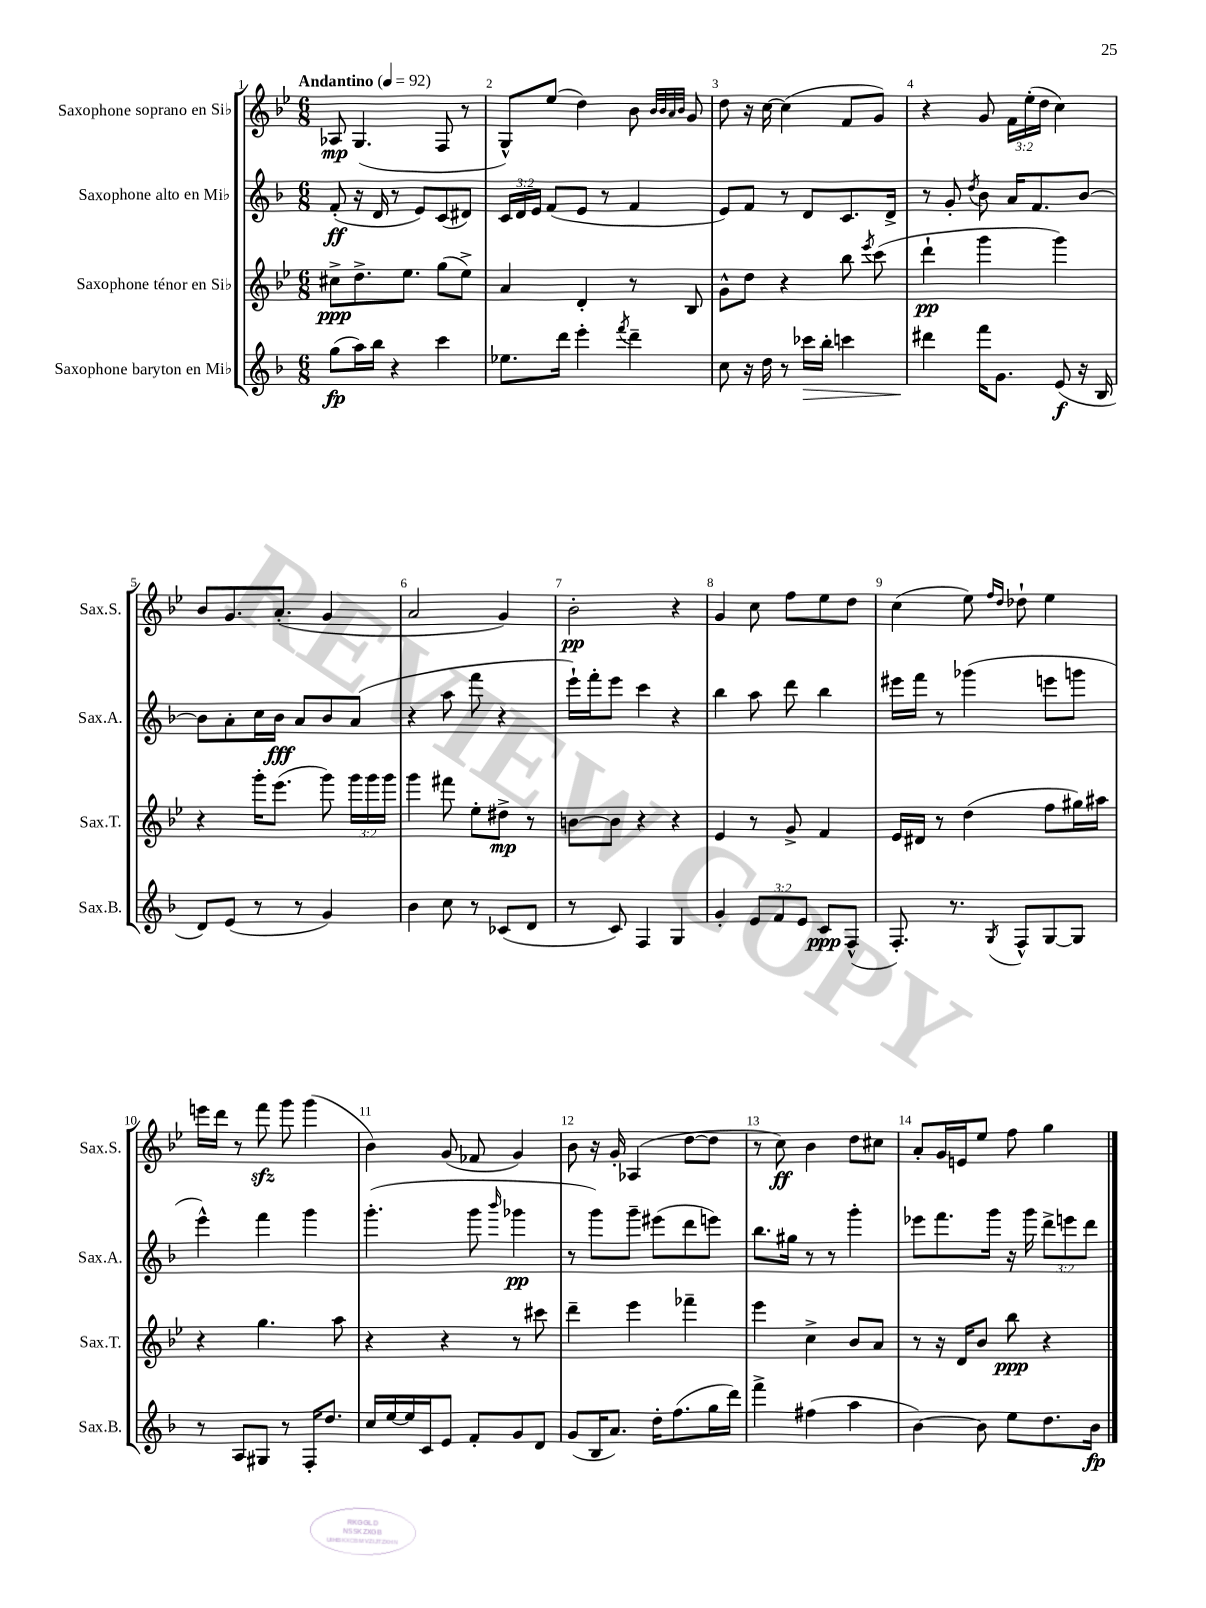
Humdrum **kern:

**kern	**dynam	**kern	**dynam	**kern	**dynam	**kern	**dynam
*part4	*part4	*part3	*part3	*part2	*part2	*part1	*part1
*staff4	*staff4	*staff3	*staff3	*staff2	*staff2	*staff1	*staff1
*I"Saxophone baryton en Mi♭	*	*I"Saxophone ténor en Si♭	*	*I"Saxophone alto en Mi♭	*	*I"Saxophone soprano en Si♭	*
*I'Sax.B.	*	*I'Sax.T.	*	*I'Sax.A.	*	*I'Sax.S.	*
*clefG2	*	*clefG2	*	*clefG2	*	*clefG2	*
*k[b-]	*	*k[b-e-]	*	*k[b-]	*	*k[b-e-]	*
*M6/8	*	*M6/8	*	*M6/8	*	*M6/8	*
*MM92	*	*MM92	*	*MM92	*	*MM92	*
=1	=1	=1	=1	=1	=1	=1	=1
!	!	!	!	!	!	!LO:TX:a:B:t=Andantino	!
(8gg\L	fp	8cc#X^\L	ppp	(8f'/	ff	8A-X/	mp
16aa\L)	.	8.dd^\	.	16r	.	(4.G/	.
16bb-\JJ	.	.	.	16d/	.	.	.
4r	.	.	.	8r	.	.	.
.	.	8.ee-\J	.	.	.	.	.
.	.	.	.	8e/L)	.	.	.
4ccc\	.	(8gg\L	.	(8c/	.	8F/	.
.	.	8ee-^\J)	.	8d#X/J)	.	8r	.
=2	=2	=2	=2	=2	=2	=2	=2
8.ee-X\L	.	4a/	.	24c/LL	.	8G^^/L)	.
.	.	.	.	24d/	.	.	.
.	.	.	.	24e/JJ	.	.	.
.	.	.	.	(8f/L	.	(8ee-/J	.
16ddd\Jk	.	.	.	.	.	.	.
4eee'\	.	4d'/	.	8e/J	.	4dd\)	.
.	.	.	.	8r	.	.	.
8qfff/	.	.	.	.	.	.	.
4ddd~\	.	8r	.	4f/	.	8b-\	.
.	.	.	.	.	.	32qqb-/LLL	.
.	.	.	.	.	.	32qqb-/	.
.	.	.	.	.	.	32qqa/	.
.	.	.	.	.	.	32qqb-/JJJ	.
.	.	8B-/	.	.	.	8g/	.
=3	=3	=3	=3	=3	=3	=3	=3
8cc\	.	8g^^\L	.	8e/L)	.	8dd\	.
16r	.	8dd\J	.	8f/J	.	16r	.
16dd\	.	.	.	.	.	[16cc\	.
8r	.	4r	.	8r	.	(4cc\]	.
!	!LO:HP:b	!	!	!	!	!	!
16ccc-X\LL	>	.	.	8d/L	.	.	.
16bb-'\JJ	.	.	.	.	.	.	.
4cccn\	.	8bb-\	.	8.c/	.	8f/L	.
.	.	8qeee-/	.	.	.	.	.
.	.	(8ccc\	.	.	.	8g/J)	.
.	.	.	.	16d^/Jk	.	.	.
=4	=4	=4	=4	=4	=4	=4	=4
4ddd#X\	.	4ddd`\	pp	8r	.	4r	.
.	.	.	.	8g'/	.	.	.
.	.	.	.	8qdd/	.	.	.
16fff\KL	]	4ggg\	.	8b-\	.	8g/	.
8.g\J	.	.	.	.	.	.	.
.	.	.	.	16a/KL	.	24f\LL	.
.	.	.	.	.	.	(24ee-'\	.
.	.	.	.	8.f/	.	.	.
.	.	.	.	.	.	24dd\JJ	.
(8e/	f	4ggg\)	.	.	.	4cc\)	.
16r	.	.	.	[8b-/J	.	.	.
16B-/	.	.	.	.	.	.	.
!!LO:LB:g=z
=5	=5	=5	=5	=5	=5	=5	=5
8d/L)	.	4r	.	8b-\L]	.	8b-/L	.
(8e/J	.	.	.	8a'\	.	8.g/	.
8r	.	16ggg'\KL	.	16cc\L	.	.	.
.	.	(8.eee-\J	.	16b-\JJ	fff	(8.a'/J	.
8r	.	.	.	8a/L	.	.	.
4g/)	.	8ggg\)	.	8b-/	.	4g/	.
.	.	24ggg\LL	.	(8a/J	.	.	.
.	.	24ggg\	.	.	.	.	.
.	.	24ggg\JJ	.	.	.	.	.
=6	=6	=6	=6	=6	=6	=6	=6
4b-\	.	4ggg\	.	4r	.	2a/	.
8cc\	.	8fff#X\	.	8aa\	.	.	.
8r	.	8ee-'\L	.	8fff\	.	.	.
(8c-X/L	.	8dd#X^\J	mp	4r	.	4g/)	.
8d/J	.	8r	.	.	.	.	.
=7	=7	=7	=7	=7	=7	=7	=7
8r	.	[8bn\L	.	16eee`\LL)	.	2b-'\	pp
.	.	.	.	16fff'\J	.	.	.
8c/)	.	8b\J]	.	8eee\J	.	.	.
4F/	.	4r	.	4ccc\	.	.	.
4G/	.	4r	.	4r	.	4r	.
=8	=8	=8	=8	=8	=8	=8	=8
4g'/	.	4e-/	.	4bb-\	.	4g/	.
12e/L	.	8r	.	8aa\	.	8cc\	.
12f/	.	.	.	.	.	.	.
.	.	8g^/	.	8ddd\	.	8ff\L	.
12e/J	.	.	.	.	.	.	.
8c/L	ppp	4f/	.	4bb-\	.	8ee-\	.
(8F^^/J	.	.	.	.	.	8dd\J	.
=9	=9	=9	=9	=9	=9	=9	=9
8.F'/)	.	16e-/LL	.	16eee#X\LL	.	(4cc\	.
.	.	16d#X/JJ	.	16fff\JJ	.	.	.
.	.	8r	.	8r	.	.	.
8.r	.	.	.	.	.	.	.
.	.	(4dd\	.	(4ggg-X\	.	8ee-\)	.
.	.	.	.	.	.	16qqff/LL	.
8qG/	.	.	.	.	.	16qqdd/JJ	.
8F^^/L	.	.	.	.	.	8dd-X`\	.
[8G/	.	8ff\L	.	8eeen\L	.	4ee-\	.
8G/J]	.	16gg#X\L)	.	8gggn\J	.	.	.
.	.	16aa#X\JJ	.	.	.	.	.
!!LO:LB:g=z
=10	=10	=10	=10	=10	=10	=10	=10
8r	.	4r	.	4eee^^\)	.	16eeen\LL	.
.	.	.	.	.	.	16ddd\JJ	.
8A/L	.	.	.	.	.	8r	.
8G#X/J	.	4.gg\	.	4fff\	.	8fffzz\	.
8r	.	.	.	.	.	8ggg\	.
16F'/KL	.	.	.	4ggg\	.	(4ggg\	.
8.dd/J	.	.	.	.	.	.	.
.	.	8aa\	.	.	.	.	.
=11	=11	=11	=11	=11	=11	=11	=11
16cc/LL	.	4r	.	(4.ggg'\	.	4b-\)	.
[16ee/	.	.	.	.	.	.	.
16ee/]	.	.	.	.	.	.	.
16c/J	.	.	.	.	.	.	.
8e/J	.	4r	.	.	.	(8g/	.
8f'/L	.	.	.	8ggg\	.	8f-X/	.
.	.	.	.	16qqbbb-/	.	.	.
8g/	.	8r	.	4ggg-X\	pp	4g/)	.
8d/J	.	8ccc#X\	.	.	.	.	.
=12	=12	=12	=12	=12	=12	=12	=12
(8g/L	.	4ddd~\	.	8r	.	8b-\	.
16B-/K	.	.	.	8ggg\L)	.	16r	.
8.a/J)	.	.	.	.	.	16g'/	.
.	.	4eee-\	.	8ggg~\J	.	(4A-X/	.
16dd'\KL	.	.	.	(8eee#X\L	.	.	.
(8.ff\	.	.	.	.	.	.	.
.	.	4fff-X~\	.	8ddd\	.	[8dd\L	.
16gg\L	.	.	.	8eeen\J)	.	8dd\J]	.
16ddd\JJ)	.	.	.	.	.	.	.
=13	=13	=13	=13	=13	=13	=13	=13
4fff^\	.	4eee-\	.	8.bb-\L	.	8r	.
.	.	.	.	.	.	8cc\)	ff
.	.	.	.	16gg#X\Jk	.	.	.
(4ff#X\	.	4cc^\	.	8r	.	4b-\	.
.	.	.	.	8r	.	.	.
4aa\	.	8b-/L	.	4ggg'\	.	8dd\L	.
.	.	8a/J	.	.	.	8cc#X\J	.
=14	=14	=14	=14	=14	=14	=14	=14
[4b-\)	.	8r	.	8eee-X\L	.	8a'/L	.
.	.	16r	.	8.fff\	.	16g/L	.
.	.	16d/KL	.	.	.	16en/J	.
8b-\]	.	8b-/J	.	.	.	8ee-/J	.
.	.	.	.	16ggg\Jk	.	.	.
8ee\L	.	8bb-\	ppp	16r	.	8ff\	.
.	.	.	.	16ggg\	.	.	.
8.dd\	.	4r	.	12ddd^\L	.	4gg\	.
.	.	.	.	12eeen\	.	.	.
.	.	.	.	12ddd\J	.	.	.
16b-\Jk	fp	.	.	.	.	.	.
==	==	==	==	==	==	==	==
*-	*-	*-	*-	*-	*-	*-	*-
